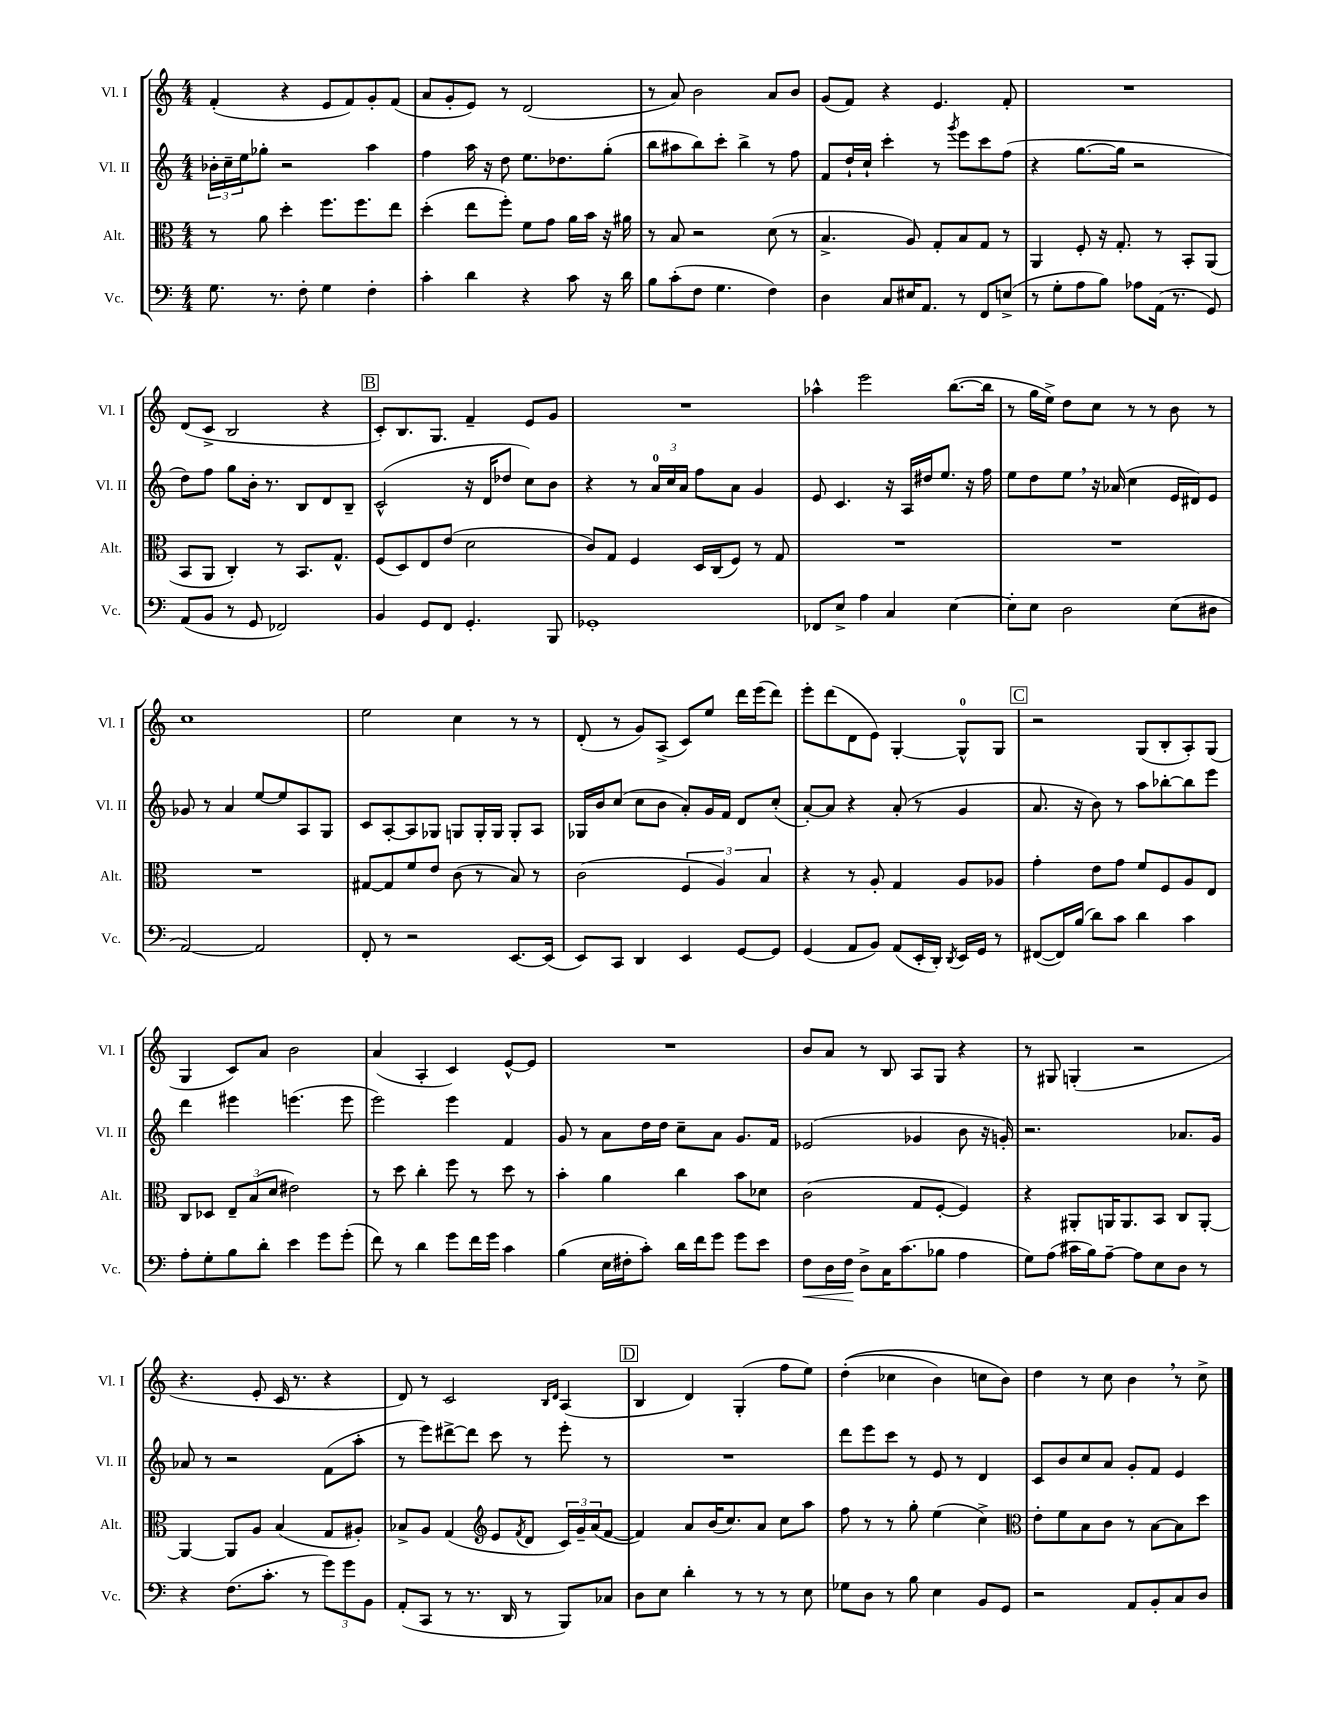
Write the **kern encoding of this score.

**kern	**kern	**kern	**kern
*staff4	*staff3	*staff2	*staff1
*clefF4	*clefC3	*clefG2	*clefG2
*k[]	*k[]	*k[]	*k[]
*M4/4	*M4/4	*M4/4	*M4/4
8.G	8r	24b-'	(4f'
.	.	24cc~	.
.	.	24ee	.
.	8a	8gg-'	.
8.r	.	.	.
.	4dd'	2r	4r
8F'	.	.	.
4G	8.ff	.	8e
.	.	.	8f)
.	8.ff	.	.
4F'	.	4aa	8g'
.	8ee	.	(8f
=	=	=	=
4c'	(4dd'	4ff	8a
.	.	.	8g'
4d	8ee	16aa	8e)
.	.	16r	.
.	8ff')	8dd	8r
4r	8f	8.ee	(2d
.	8g	.	.
.	.	8.dd-	.
8c	16a	.	.
.	16b	.	.
16r	16r	(8gg'	.
16d	16a#	.	.
=	=	=	=
8B	8r	8bb	8r
(8c'	8B	8aa#	8a)
8F	2r	8bb)	2b
4.G	.	8ccc'	.
.	.	4bb^	.
4F)	(8d	8r	8a
.	8r	8ff	8b
=	=	=	=
4D	4.B^	8f	(8g
.	.	16dd`	8f)
.	.	16cc`	.
8C	.	4ccc'	4r
16E#	8A)	.	.
8.AA	.	.	.
.	8G'	8r	4.e
.	.	8qggg	.
8r	8B	8eee	.
8FF	8G	8ccc	.
(8E^	8r	(8ff	8f'
=	=	=	=
8r	4AA	4r	1r
8G'	.	.	.
8A	8F'	[8.gg	.
8B)	16r	.	.
.	8.G'	16gg]	.
8A-	.	2r	.
(16AA	8r	.	.
8.r	.	.	.
.	8BB'	.	.
8GG)	(8AA	.	.
=	=	=	=
(8AA	8BB	8dd)	(8d
8BB	8AA	8ff	8c^
8r	4C')	8gg	2B
8GG	.	16b'	.
.	.	8.r	.
2FF-)	8r	.	.
.	8.BB	8B	.
.	.	8d	4r
.	8.G^^	.	.
.	.	8B~	.
=	=	=	=
4BB	(8F	(2c^^	8c')
.	8D)	.	8.B
8GG	8E	.	.
.	.	.	8.G
8FF	(8e	.	.
4.GG'	2d	16r	4f~
.	.	16d	.
.	.	8dd-	.
.	.	8cc)	8e
8BBB	.	8b	8g
=	=	=	=
1GG-'	8c)	4r	1r
.	8G	.	.
.	4F	8r	.
.	.	24a	.
.	.	24cc	.
.	.	24a	.
.	16D	8ff	.
.	(16C	.	.
.	8F)	8a	.
.	8r	4g	.
.	8G	.	.
=	=	=	=
8FF-	1r	8e	4aa-^^
8E^	.	4.c	.
4A	.	.	2eee
4C	.	16r	.
.	.	16A	.
.	.	16dd#	.
.	.	8.ee	.
[4E	.	.	([8.bb
.	.	16r	.
.	.	16ff	16bb]
=	=	=	=
8E']	1r	8ee	8r
8E	.	8dd	16gg
.	.	.	16ee^)
2D	.	8ee	8dd
.	.	16r	8cc
.	.	(16a-	.
.	.	4cc	8r
.	.	.	8r
(8E	.	16e	8b
.	.	16d#)	.
8D#	.	8e	8r
=	=	=	=
[2AA)	1r	8g-	1cc
.	.	8r	.
.	.	4a	.
2AA]	.	[8ee	.
.	.	8ee]	.
.	.	8A	.
.	.	8G	.
=	=	=	=
8FF'	[8G#	8c	2ee
8r	8G#]	[8A'	.
2r	8f	8A]	.
.	8e	8G-	.
.	(8c	8G	4cc
.	8r	16G'	.
.	.	16G	.
[8.EE	8B)	8G'	8r
.	8r	8A	8r
(16EE]	.	.	.
=	=	=	=
8EE)	(2c	16G-	(8d'
.	.	16b	.
8CC	.	(8cc	8r
4DD	.	8cc	8g)
.	.	8b	(8A^
4EE	6F	8a')	8c)
.	.	16g	8ee
.	6A)	.	.
.	.	16f	.
[8GG	.	8d	16ddd
.	.	.	(16eee
.	6B	.	.
8GG]	.	(8cc'	8ddd)
=	=	=	=
(4GG	4r	[8a')	8eee'
.	.	8a]	(8ddd
8AA	8r	4r	8d
8BB)	8A'	.	8e)
(8AA	4G	(8a'	[4G'
16EE'	.	8r	.
16DD')	.	.	.
8qDD	.	.	.
16EE	8A	4g	8G^^]
16GG	.	.	.
8r	8A-	.	8G
=	=	=	=
([8FF#	4g'	8.a	2r
16FF#])	.	.	.
(16B	.	16r	.
8d)	8e	8b)	.
8c	8g	8r	.
4d	8f	8aa	(8G
.	8F	[8bb-'	8B'
4c	8A	8bb-]	8A')
.	8E	8eee	(8G
=	=	=	=
8A'	8C	4ddd	4G
8G'	8D-	.	.
8B	12E~	4eee#	8c)
.	(12B	.	.
8d'	.	.	8a
.	12d	.	.
4e	2e#)	(4.eee	2b
8g	.	.	.
(8g'	.	8eee	.
=	=	=	=
8f)	8r	2eee)	(4a
8r	8dd	.	.
4d	4cc'	.	4A'
8g	8ff	4eee	4c)
16f	8r	.	.
16g	.	.	.
4c	8dd	4f	[8e^^
.	8r	.	8e]
=	=	=	=
(4B	4b'	8g	1r
.	.	8r	.
16E	4a	8a	.
16F#'	.	.	.
8c')	.	16dd	.
.	.	16dd	.
16d	4cc	8cc~	.
16f	.	.	.
8g	.	8a	.
8g	8b	8.g	.
8e	8d-	.	.
.	.	16f	.
=	=	=	=
8F	(2c	(2e-	8b
16D	.	.	8a
16F	.	.	.
8D^	.	.	8r
16C	.	.	8B
(8.c	.	.	.
.	8G	4g-	8A
8B-	[8F'	.	8G
4A	4F])	8b	4r
.	.	16r	.
.	.	16g')	.
=	=	=	=
8G)	4r	2.r	8r
(8A	.	.	8G#
16c#	8AA#'	.	(4G'
16B)	.	.	.
[8A~	16AA	.	.
.	8.AA	.	.
8A]	.	.	2r
8E	8BB	.	.
8D	8C	8.a-	.
8r	[8AA'	.	.
.	.	16g	.
=	=	=	=
4r	4AA_	8a-	4.r
.	.	8r	.
(8.F	8AA]	2r	.
.	8A	.	8e'
8.c'	.	.	.
.	(4B	.	16c
.	.	.	8.r
8r	.	.	.
12g)	8G	(8f	4r
12g	.	.	.
.	8A#')	8aa'	.
12BB	.	.	.
=	=	=	=
(8AA'	8B-^	8r	8d)
8CC	8A	8eee)	8r
8r	(4G	[8ddd#^	2c
8.r	.	8ddd#]	.
*	*clefG2	*	*
.	8e	8ccc	.
16DD	.	.	.
.	8qf	.	.
8r	8d	8r	.
.	.	.	16qqB
.	.	.	16qqd
8BBB)	24c)	8eee'	(4A
.	24g~	.	.
.	(24a	.	.
8C-	[8f	8r	.
=	=	=	=
8D	4f])	1r	4B
8E	.	.	.
4d'	8a	.	4d)
.	(16b	.	.
.	8.cc)	.	.
8r	.	.	(4G'
8r	8a	.	.
8r	8cc	.	8ff
8E	8aa	.	8ee)
=	=	=	=
8G-	8ff	8ddd	&((4dd'
8D	8r	8eee	.
8r	8r	8ccc	4cc-
8B	8gg'	8r	.
4E	(4ee	8e	4b)
.	.	8r	.
8BB	4cc^)	4d	8cc
8GG	.	.	8b&)
=	=	=	=
*	*clefC3	*	*
2r	8e'	8c	4dd
.	8f	8b	.
.	8B	8cc	8r
.	8c	8a	8cc
8AA	8r	8g'	4b
8BB'	[8B	8f	.
8C	8B]	4e	8r
8D	8dd	.	8cc^
==	==	==	==
*-	*-	*-	*-
